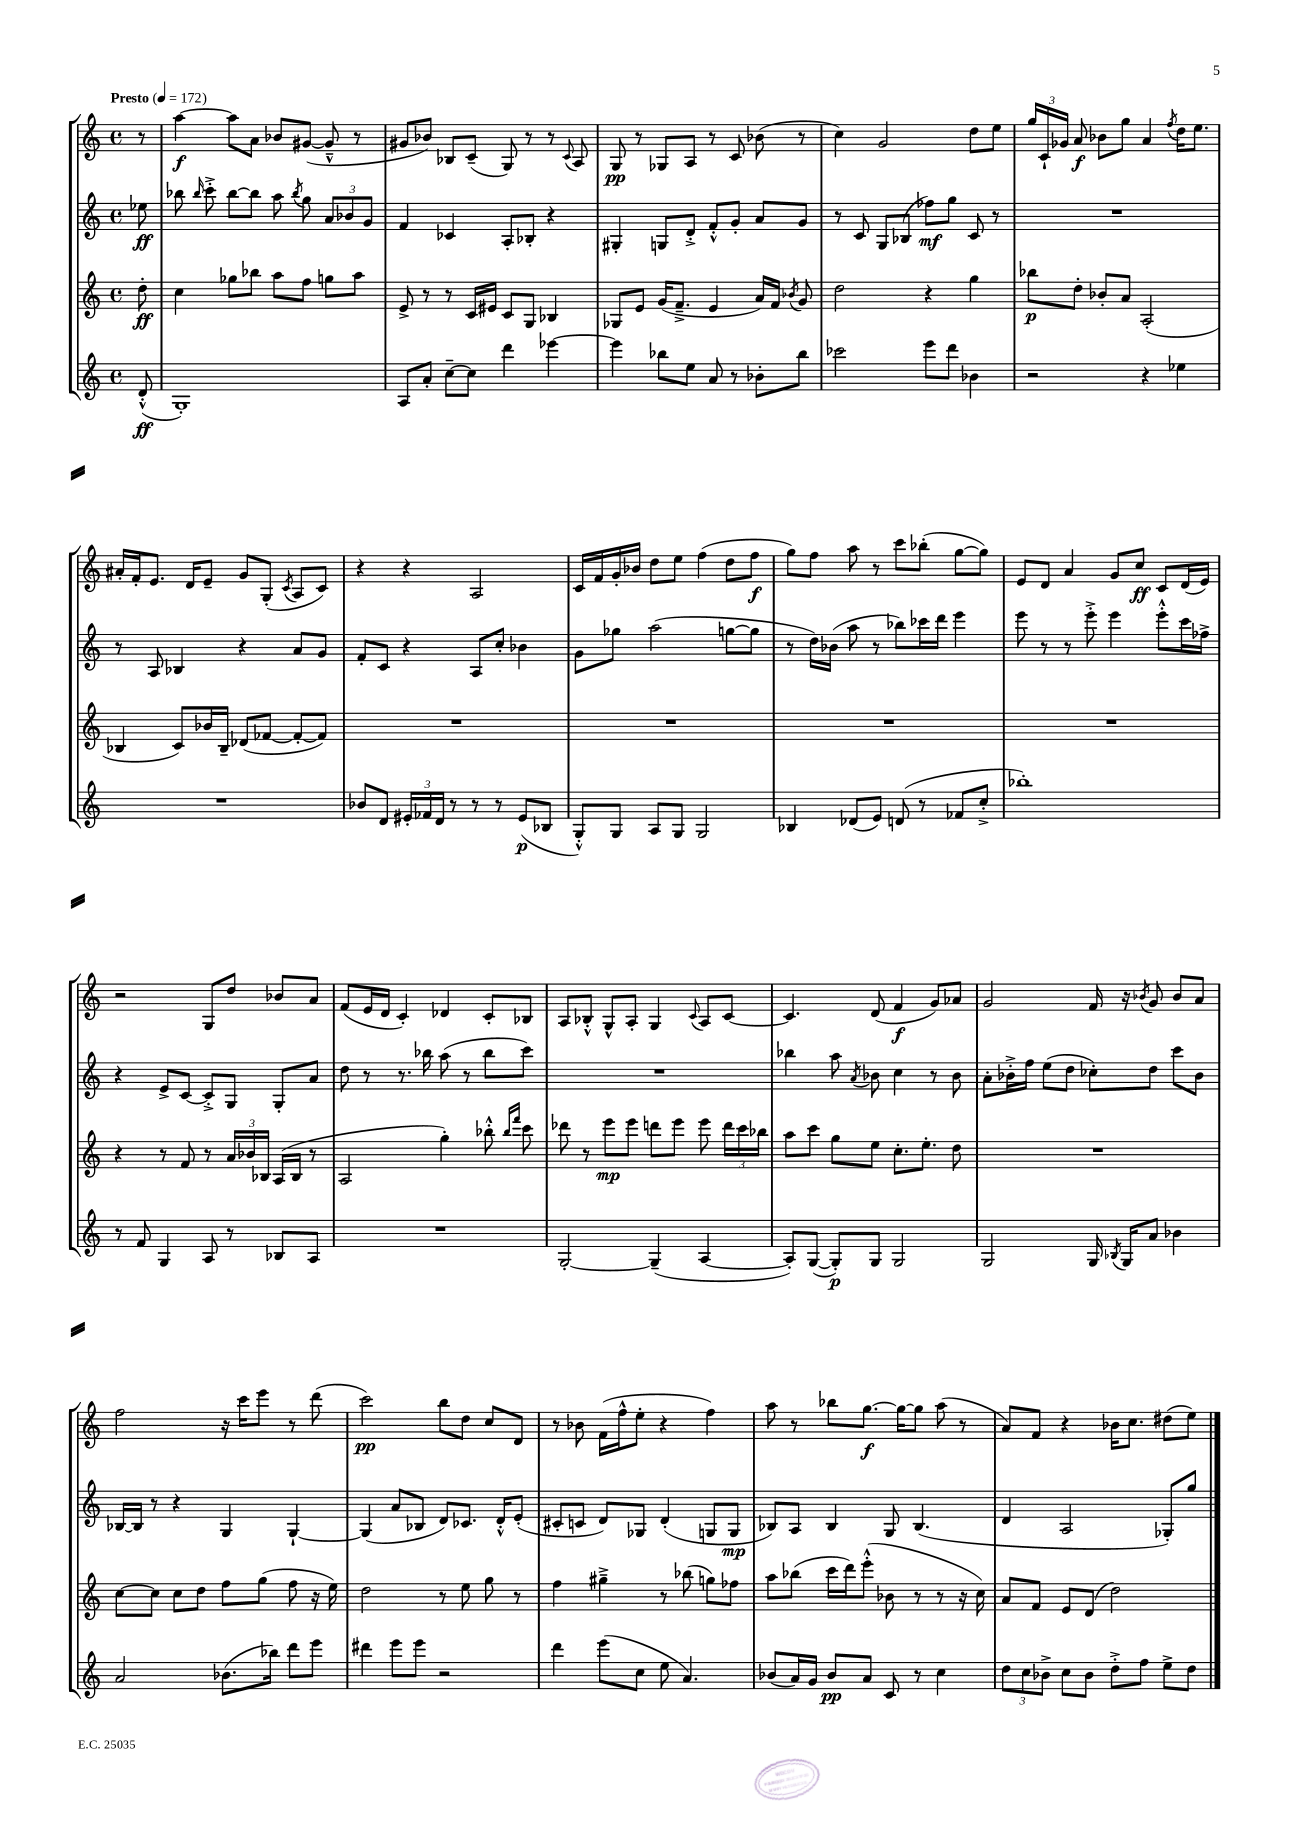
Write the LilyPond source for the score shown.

<<
\new StaffGroup <<
\new Staff = "s0" {
    \clef treble \key c \major \defaultTimeSignature \time 4/4 \partial 8 \tempo "Presto" 4 = 172
    \autoBeamOff r8 |
    a''4~\f a''8[ a'8] bes'8[ gis'8]~( gis'8---^ r8 |
    gis'8[ bes'8]) bes8[ c'8]--( g8) r8 r8 \appoggiatura { c'8 } a8 |
    g8\pp r8 ges8[ a8] r8 c'8 bes'8( r8 |
    c''4) g'2 d''8[ e''8] |
    \tuplet 3/2 { g''16[ c'16-! ges'16] } a'8\f bes'8[ g''8] a'4 \acciaccatura { f''8 } d''16[ e''8.] |
    ais'16[-. f'16-. e'8.] d'16[ e'8]-- g'8[ g8]-.( \acciaccatura { c'8 } a8[ c'8]) |
    r4 r4 a2 |
    c'16[ f'16 g'16-. bes'16] d''8[ e''8] f''4( d''8[ f''8]\f |
    g''8[) f''8] a''8 r8 c'''8[ bes''8]-.( g''8[~ g''8]) |
    e'8[ d'8] a'4 g'8[ c''8]\ff c'8[ d'16( e'16]) |
    r2 g8[ d''8] bes'8[ a'8] |
    f'8[( e'16 d'16] c'4-.) des'4 c'8[-. bes8] |
    a8[ bes8]-.-^ g8[-^ a8]-. g4 \appoggiatura { c'8 } a8[ c'8]~ |
    c'4. d'8( f'4\f g'8[) aes'8] |
    g'2 f'16 r16 \acciaccatura { bes'8 } g'8 bes'8[ a'8] |
    f''2 r16 c'''16[ e'''8] r8 d'''8( |
    c'''2\pp) b''8[ d''8] c''8[ d'8] |
    r8 bes'8 f'16[( f''16-^ e''8]-. r4 f''4) |
    a''8 r8 bes''8[ g''8.]~\f g''16[~ g''8] a''8( r8 |
    a'8[) f'8] r4 bes'16[ c''8.] dis''8[( e''8]) \bar "|." |
}
\new Staff = "s1" {
    \clef treble \key c \major \defaultTimeSignature \time 4/4 \partial 8
    \autoBeamOff ees''8\ff |
    bes''8 \grace { bes''16 } c'''8-.-> bes''8[~ bes''8] a''8 \acciaccatura { bes''8 } g''8 \tuplet 3/2 { a'8[ bes'8 g'8] } |
    f'4 ces'4 a8[-. bes8]-. r4 |
    gis4-. g8[ d'8]-.-> f'8[-.-^ g'8]-. a'8[ g'8] |
    r8 c'8 g8[ bes8]( fes''8[\mf) g''8] c'8 r8 |
    R1 |
    r8 a8 bes4 r4 a'8[ g'8] |
    f'8[-. c'8] r4 a8[ c''8]-. bes'4 |
    g'8[ ges''8] a''2( g''8[~ g''8] |
    r8 d''16[) bes'16]( a''8 r8 bes''8[) ces'''16 d'''16] e'''4 |
    e'''8 r8 r8 e'''8-.-> e'''4 e'''8[-.-^ c'''16 fes''16]-> |
    r4 e'8[-> c'8]~ c'8[-.-> g8] g8[-. a'8] |
    d''8 r8 r8. bes''16 a''8( r8 bes''8[ c'''8]) |
    R1 |
    bes''4 a''8 \acciaccatura { a'8 } bes'8 c''4 r8 bes'8 |
    a'8[-. bes'16-.-> f''16] e''8[( d''8] ces''8[-.) d''8] c'''8[ bes'8] |
    bes16[~ bes16] r8 r4 g4 g4~-! |
    g4( a'8[ bes8] d'8[) ces'8.] d'16[-.-^ e'8]-.( |
    cis'8[-. c'8] d'8[) ges8] d'4-.( g8[ g8]\mp |
    bes8[) a8] bes4 g8 bes4.( |
    d'4 a2 ges8[-.) g''8] \bar "|." |
}
\new Staff = "s2" {
    \clef treble \key c \major \defaultTimeSignature \time 4/4 \partial 8
    \autoBeamOff d''8-.\ff |
    c''4 ges''8[ bes''8] a''8[ f''8] g''8[ a''8] |
    e'8-> r8 r8 c'16[ eis'16] c'8[ g8] bes4 |
    ges8[ e'8] g'16[( f'8.]---> e'4 a'16[) f'16] \acciaccatura { bes'8 } g'8 |
    d''2 r4 g''4 |
    bes''8[\p d''8]-. bes'8[-. a'8] a2-.( |
    bes4 c'8[) bes'16 bes16]-- des'8[( fes'8]~ fes'8[~-. fes'8]) |
    R1 |
    R1 |
    R1 |
    R1 |
    r4 r8 f'8 r8 \tuplet 3/2 { a'16[ bes'16 bes16] } a16[( bes16] r8 |
    a2 g''4-.) bes''8-.-^ \grace { bes''16[ f'''16] } c'''8 |
    des'''8 r8 e'''8[\mp e'''8] d'''8[ e'''8] e'''8 \tuplet 3/2 { d'''16[ c'''16 bes''16] } |
    a''8[ c'''8] g''8[ e''8] c''8.[-. e''8.]-. d''8 |
    R1 |
    c''8[~ c''8] c''8[ d''8] f''8[ g''8]( f''8 r16 e''16) |
    d''2 r8 e''8 g''8 r8 |
    f''4 gis''4---> r8 bes''8( g''8[) fes''8] |
    a''8[ bes''8]( c'''16[ d'''16) e'''8]-.-^( bes'8 r8 r8 r16 c''16) |
    a'8[ f'8] e'8[ d'8]( d''2) \bar "|." |
}
\new Staff = "s3" {
    \clef treble \key c \major \defaultTimeSignature \time 4/4 \partial 8
    \autoBeamOff d'8-.-^\ff( |
    g1-.) |
    a8[ a'8]-. c''8[~-- c''8] d'''4 ees'''4~ |
    ees'''4 bes''8[ e''8] a'8 r8 bes'8[-. bes''8] |
    ces'''2 e'''8[ d'''8] bes'4 |
    r2 r4 ees''4 |
    R1 |
    bes'8[ d'8] \tuplet 3/2 { eis'16[-. fes'16 d'16] } r8 r8 r8 eis'8[\p( bes8] |
    g8[-.-^) g8] a8[ g8] g2 |
    bes4 des'8[( e'8]) d'8( r8 fes'8[ c''8]-.-> |
    bes''1-.) |
    r8 f'8 g4 a8 r8 bes8[ a8] |
    R1 |
    g2~-. g4--( a4~ |
    a8[-.) g8]~( g8[-.\p) g8] g2 |
    g2 g16 \acciaccatura { bes8 } g16[ a'8] bes'4 |
    a'2 bes'8.[( bes''16]) d'''8[ e'''8] |
    dis'''4 e'''8[ e'''8] r2 |
    d'''4 e'''8[( c''8] e''8 a'4.) |
    bes'8[( a'16) g'16] bes'8[\pp a'8] c'8 r8 c''4 |
    \tuplet 3/2 { d''8[ c''8 bes'8]-> } c''8[ bes'8] d''8[-.-> f''8] e''8[-> d''8] \bar "|." |
}
>>
>>
\layout { \context { \Score \remove "Bar_number_engraver" } }
